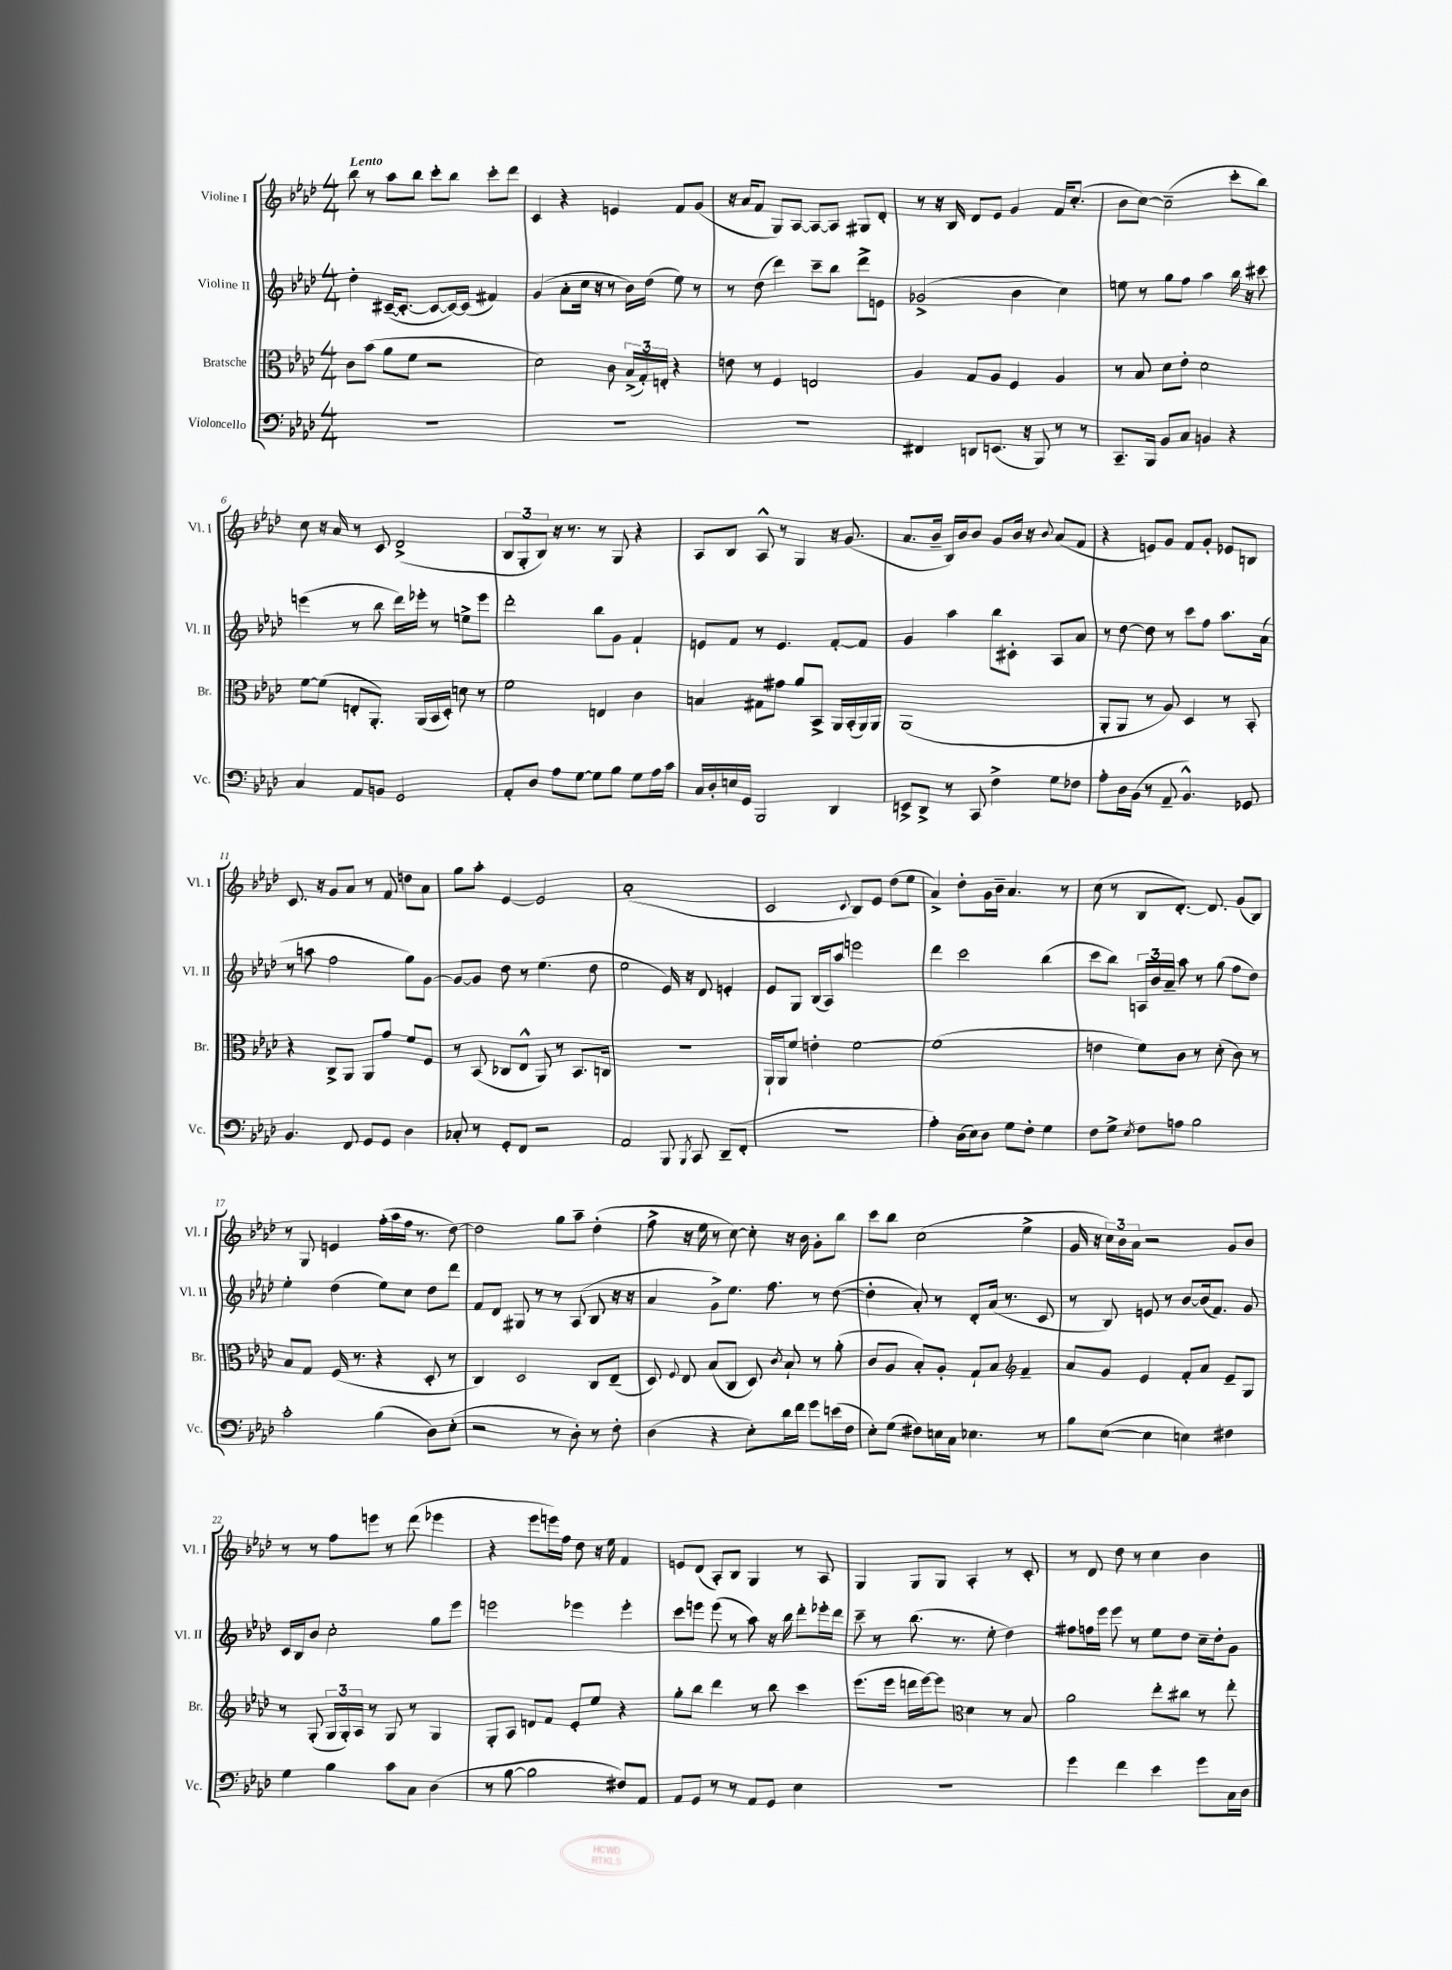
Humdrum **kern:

**kern	**kern	**kern	**kern
*staff4	*staff3	*staff2	*staff1
*clefF4	*clefC3	*clefG2	*clefG2
*k[b-e-a-d-]	*k[b-e-a-d-]	*k[b-e-a-d-]	*k[b-e-a-d-]
*M4/4	*M4/4	*M4/4	*M4/4
1r	8c	4dd-'	8bb-
.	(8b-	.	8r
.	8a-	([16c#~	8aa-
.	.	8.c#'_	.
.	8f	.	8bb-
.	2r	8c#_	8ccc'
.	.	16c#_)	8bb-
.	.	(16c#]	.
.	.	4f#)	8ccc'
.	.	.	8ddd-
=	=	=	=
1r	2d-)	(4g	4c
.	.	8a-'	4r
.	.	16cc	.
.	.	16r	.
.	8c	8r	4e
.	(24B-^	16b-)	.
.	24G')	.	.
.	.	(16dd-	.
.	24E'	.	.
.	4r	8ee-)	8f
.	.	8r	(8g
=	=	=	=
1r	8e	8r	16r
.	.	.	16a-
.	8r	(8dd-	8f
.	4F	4ddd-)	8G)
.	.	.	[8A-
.	2E	8ccc~	8A-_
.	.	8bb-	8A-]
.	.	8ddd-^	8G#
.	.	8e	8d-'
=	=	=	=
4FF#	4A-	(2g-^	8r
.	.	.	16r
.	.	.	16B-
8DD	8G	.	8d-
(8.EE	8A-	.	8e-
.	4F	4b-	4g
16r	.	.	.
8BBB-)	.	.	.
8r	4A-	4cc)	16f
.	.	.	(8.cc'
8r	.	.	.
=	=	=	=
8.CC~	8r	8ee	8b-
.	8B-	8r	[8cc)
16BBB-	.	.	.
8BB-	8d-	8gg	(2cc~]
8C	8e-'	8ff	.
4BB	2d-	4aa-	.
4r	.	16bb-	8ccc'
.	.	16r	.
.	.	8ccc#	8bb-)
=	=	=	=
4C	[8f	(4eee	8cc
.	(8f]	.	16r
.	.	.	16a-
8AA-	8E'	8r	8r
8BB	8.AA-')	8bb-	8c
2GG	.	16ddd-)	(2d-^
.	(16AA-	16eee-'	.
.	16BB-	8r	.
.	16D-')	.	.
.	8d	8ee^	.
.	8r	8eee-	.
=	=	=	=
8AA-'	2f	2ddd-'	12B-
.	.	.	12G'
8D-	.	.	.
.	.	.	12B-)
8A-	.	.	16r
.	.	.	8.r
[8G	.	.	.
8G]	4E	8bb-	8r
8B-	.	8g	8G
8G	4c	4f`	4r
16A-	.	.	.
16c	.	.	.
=	=	=	=
16C	4B	8e	8A-
16D-'	.	.	.
16E	.	8f	8B-
16GG	.	.	.
2BBB-	8G#	8r	8A-^^
.	8g#	4.e	8r
.	8a-	.	4G
.	8BB-^	.	.
4DD-	16AA-	[8f'	16r
.	(16BB-'	.	(8.g
.	16AA-)	8f]	.
.	16AA-	.	.
=	=	=	=
8EE^	(1AA-	4g	8.a-
8DD-^	.	.	.
.	.	.	16b-~
8r	.	4aa-	16B-)
.	.	.	16b-
8CC	.	.	8b-
4F^	.	8bb-	8g
.	.	8c#'	16b-
.	.	.	16r
.	.	.	8qqb-
8G	.	8A-	(8a-
8F-	.	8a-	8f
=	=	=	=
8A-'	8AA-'	8r	4r
16D-	8AA-	[8dd-	.
(16BB-	.	.	.
8r	8r	8dd-]	8e)
8AA-~	8A-)	8r	8g
4.BB-^^)	4D-	8ccc	8f
.	.	8ff	8g'
.	8r	8.aa-	8e-
8GG-	8BB-'	.	8B
.	.	(16a-	.
=	=	=	=
4.BB-	4r	8r	8.c
.	.	8aa	.
.	.	.	16r
.	8C^	2ff	8g
8FF	8AA-	.	8a-
8GG	8AA-	.	8r
8GG	8g	.	8f
4D-	8f	8gg)	8dd
.	8F	[8g	8a-
=	=	=	=
8C-'	8r	8g_	8gg
8r	(8BB-	8g]	8aa-'
8GG'	8C-	8dd-	[4e-
8FF	8E-^^	8r	.
2r	8AA-)	(4.ee-	2e-]
.	8r	.	.
.	8.BB-	.	.
.	.	8dd-	.
.	16C	.	.
=	=	=	=
2AA-	1r	2ee-	(1a-'
8BBB-	.	16e-)	.
.	.	16r	.
8qBBB-	.	.	.
8CC	.	8d-	.
(8DD-~	.	4e'	.
8FF'	.	.	.
=	=	=	=
1r	16AA-`	8e-	2c
.	16AA-	.	.
.	8f	8G	.
.	4e'	(16B-	.
.	.	16A-)	.
.	.	8aa-	.
.	.	.	8qqc
.	[2f	2eee	8B-)
.	.	.	8e-
.	.	.	(8dd-
.	.	.	8ee-
=	=	=	=
4A-')	(1f]	4ddd-	4a-^)
(16D-	.	2ccc	8dd-'
16E-)	.	.	.
8D-	.	.	16g
.	.	.	16b-~
8G	.	.	4.a-
8F'	.	.	.
4G	.	(4bb-	.
.	.	.	8r
=	=	=	=
8F	4e	8ccc	(8cc
8G^	.	8bb-)	8r
8qE-	.	.	.
8F	8f)	24A	8B-
.	.	24b-	.
.	.	24a-~	.
8A	8c	8aa-	[8.d-')
2B-	8r	8r	.
.	.	.	8.d-]
.	(8d-'	(8gg	.
.	8c)	8ff	(8g
.	8r	8dd-)	8B-)
=	=	=	=
2c'	8B-	4ee-'	8r
.	8G	.	8G
.	(16F	(4dd-	4e
.	8.r	.	.
(4B-	4r	8ee-)	(16ff'
.	.	.	16aa-
.	.	8cc	16ff
.	.	.	8.r
8D-)	8D-'	8dd-	.
(8E-'	8r	8ddd-	[8dd-)
=	=	=	=
2r	4C)	8f	2dd-]
.	.	8d-	.
.	2D-	8G#	.
.	.	8r	.
8r	.	8r	8gg
8D-')	.	(8A-	8aa-~
8r	8C	8B-	(4dd-'
8F'	(8E-~	16r	.
.	.	16r	.
=	=	=	=
(4D-	8D-)	4a-	8ff^
.	8qqF	.	.
.	8E-	.	16r
.	.	.	16ee-
4r	(8B-	8g^)	8r
.	8C	8.ee-	[8cc)
8E-')	8D-)	.	8cc']
.	.	8.ff	.
.	8qc	.	.
16d-	8B-`	.	16r
16f	.	.	16b-
8g	8r	8r	8g'
(16e	(8a-'	([8dd-	8bb-
16F	.	.	.
=	=	=	=
8E-')	8c	4dd-']	8ccc
(8G	8A-	.	8bb-
8F#)	8B-')	8a-')	(2cc
16E	8A-'	8r	.
16C	.	.	.
4.E-	8G`	8d-'	.
.	8B-	(16a-	.
.	.	8.r	.
*	*clefG2	*	*
.	4f~	.	4ee-^
8r	.	8c	.
=	=	=	=
8B-	8a-	8r	16g
.	.	.	16r
([8E-	8g	8B-)	24cc)
.	.	.	24b-
.	.	.	24a-
4E-]	4e-	8e	2r
.	.	8r	.
4E)	8f'	[8b-	.
.	8a-	(16b-]	.
.	.	8.f)	.
4F#	8e-~	.	8g
.	8G	8g	8b-
=	=	=	=
4G	8r	16c	8r
.	.	16B-	.
.	(8G'	8b-	8r
4B-	24G	2cc'	8ff
.	24G')	.	.
.	24A-	.	.
.	8r	.	8eee
8c	8G	.	8r
8C	8r	.	(8ddd-
(4D-	4G	8gg	4eee-
.	.	8eee-	.
=	=	=	=
8r	8G'	2eee	4r
[8B-	8A-	.	.
2B-]	8d	.	8eee-
.	8f	.	16eee)
.	.	.	16ff
.	8e-'	4eee-	8dd-
.	8ee-	.	16r
.	.	.	16ee-
8F#)	4r	4eee-'	4f
8AA-	.	.	.
=	=	=	=
8AA-	8gg'	8ccc	8e
8GG	8bb-	8eee	(8d-
8r	4ddd-	(8eee	8A-')
8r	.	8r	8B-
8AA-	8r	8aa-)	4G
8GG	8bb-	16r	.
.	.	16bb-	.
4E-	4ccc	8ddd-'	8r
.	.	16eee-'	8A-
.	.	16ddd-	.
=	=	=	=
1r	(8.eee-	8ccc~	4G
.	.	8r	.
.	16eee-	.	.
.	16ddd	(8.bb-	8G
.	[16eee-)	.	.
.	8eee-]	.	8G
.	.	8.r	.
*	*clefC3	*	*
.	4d-	.	4A-'
.	.	8ee-'	.
.	8r	4dd-)	8r
.	8B-	.	8c'
=	=	=	=
4g	2a-	8ff#	8r
.	.	16ff	8d-
.	.	16eee-	.
4f	.	8eee-	8dd-
.	.	8r	8r
4e-	8ee-'	8ee-	4cc
.	8cc#	8dd-	.
8g	8r	16cc~	4b-
.	.	16dd-'	.
16C	8ee-'	8g	.
16D-	.	.	.
==	==	==	==
*-	*-	*-	*-
